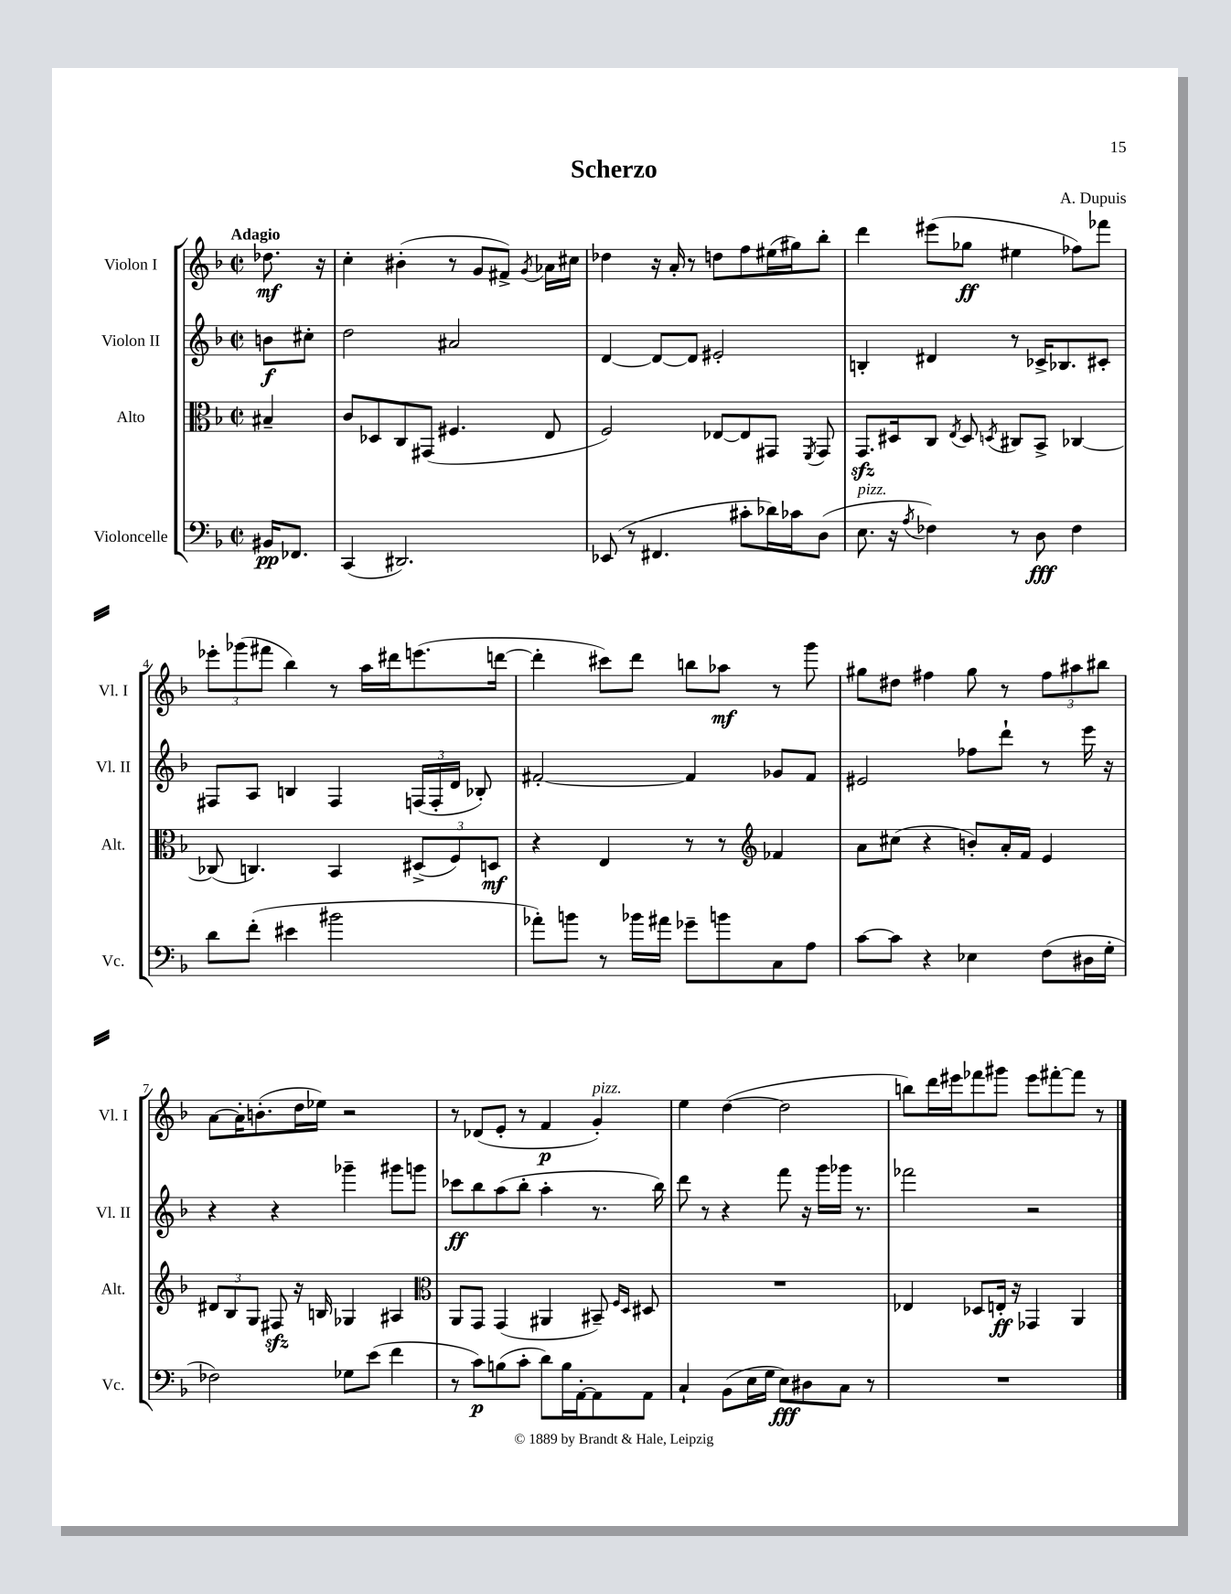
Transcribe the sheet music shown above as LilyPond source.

\header { title = "Scherzo" composer = "A. Dupuis" }
<<
\new StaffGroup <<
\new Staff = "s0" \with { instrumentName = "Violon I" shortInstrumentName = "Vl. I" } {
    \clef treble \key f \major \defaultTimeSignature \time 2/2 \partial 4 \tempo "Adagio"
    \autoBeamOff des''8.\mf r16 |
    c''4-. bis'4-.( r8 g'8[ fis'8]->) \acciaccatura { g'8 } aes'16[ cis''16] |
    des''4 r16 a'16-. r8 d''8[ f''8 eis''16( gis''16) bes''8]-. |
    d'''4 eis'''8[( ges''8]\ff eis''4 fes''8[) fes'''8] |
    \tuplet 3/2 { ees'''8[-. ges'''8( fis'''8] } bes''4) r8 a''16[ dis'''16 e'''8.( d'''16]~ |
    d'''4-. cis'''8[) d'''8] b''8[ aes''8]\mf r8 g'''8 |
    gis''8[ dis''8] fis''4 gis''8 r8 \tuplet 3/2 { fis''8[ ais''8 bis''8] } |
    a'8[~ a'16-. b'8.-.( d''16 ees''16]) r2 |
    r8 des'8[( e'8]-. r8 f'4\p g'4-.^\markup { \italic "pizz." }) |
    e''4 d''4~( d''2 |
    b''8[) d'''16 eis'''16 fes'''8 gis'''8] eis'''8[ fis'''8~-. fis'''8] r8 \bar "|." |
}
\new Staff = "s1" \with { instrumentName = "Violon II" shortInstrumentName = "Vl. II" } {
    \clef treble \key f \major \defaultTimeSignature \time 2/2 \partial 4
    \autoBeamOff b'8[\f cis''8]-. |
    d''2 ais'2 |
    d'4~ d'8[~ d'8] eis'2-. |
    b4-. dis'4 r8 ces'16[-> bes8. cis'8]-. |
    fis8[ a8] b4 fis4 \tuplet 3/2 { f16[( f16-. d'16] } bes8-.) |
    fis'2~-. fis'4 ges'8[ fis'8] |
    eis'2 fes''8[ d'''8]-! r8 e'''16 r16 |
    r4 r4 ges'''4-- gis'''8[ g'''8] |
    ces'''8[\ff bes''8 a''8( bes''8]-. a''4-. r8. bes''16) |
    d'''8 r8 r4 f'''8 r16 g'''16[ ges'''16] r8. |
    fes'''2 r2 \bar "|." |
}
\new Staff = "s2" \with { instrumentName = "Alto" shortInstrumentName = "Alt." } {
    \clef alto \key f \major \defaultTimeSignature \time 2/2 \partial 4
    \autoBeamOff bis4-- |
    c'8[ des8 c8 gis,8]( fis4. e8 |
    f2) ees8[~ ees8 gis,8] \acciaccatura { f,8 } gis,8 |
    g,8.[\sfz dis16 c8] \acciaccatura { e8 } dis8 \acciaccatura { d8 } cis8[ bes,8]-> ces4~ |
    ces8( c4.) bes,4 \tuplet 3/2 { dis8[->( f8) d8]\mf } |
    r4 e4 r8 r8 \clef treble fes'4 |
    a'8[ cis''8]( r4 b'8[-.) a'16-. f'16] e'4 |
    \tuplet 3/2 { dis'8[ bes8 g8] } fis8\sfz r16 b16 ges4 ais4 |
    \clef alto a,8[ g,8] g,4( ais,4 bis,8--) \grace { f16[ d16] } dis8 |
    R1 |
    ees4 des8[ e16]-.\ff r16 ges,4 a,4 \bar "|." |
}
\new Staff = "s3" \with { instrumentName = "Violoncelle" shortInstrumentName = "Vc." } {
    \clef bass \key f \major \defaultTimeSignature \time 2/2 \partial 4
    \autoBeamOff bis,16[\pp fes,8.] |
    c,4( dis,2.) |
    ees,8( r8 fis,4. cis'8[-. des'16) ces'16 d8]( |
    e8.^\markup { \italic "pizz." } r16 \acciaccatura { a8 } fes4) r8 d8\fff fes4 |
    d'8[ f'8]-.( eis'4 bis'2 |
    aes'8[-.) b'8] r8 bes'16[ ais'16] ges'8[-- b'8 c8 a8] |
    c'8[~ c'8] r4 ees4 f8[( dis16 g16]-. |
    fes2) ges8[ e'8]( f'4 |
    r8 c'8[\p) b8( c'8]-. d'8[) b16 a,16~-. a,8 a,8] |
    c4-! bes,8[( e16 g16] e8[\fff) dis8 c8] r8 |
    R1 \bar "|." |
}
>>
>>
